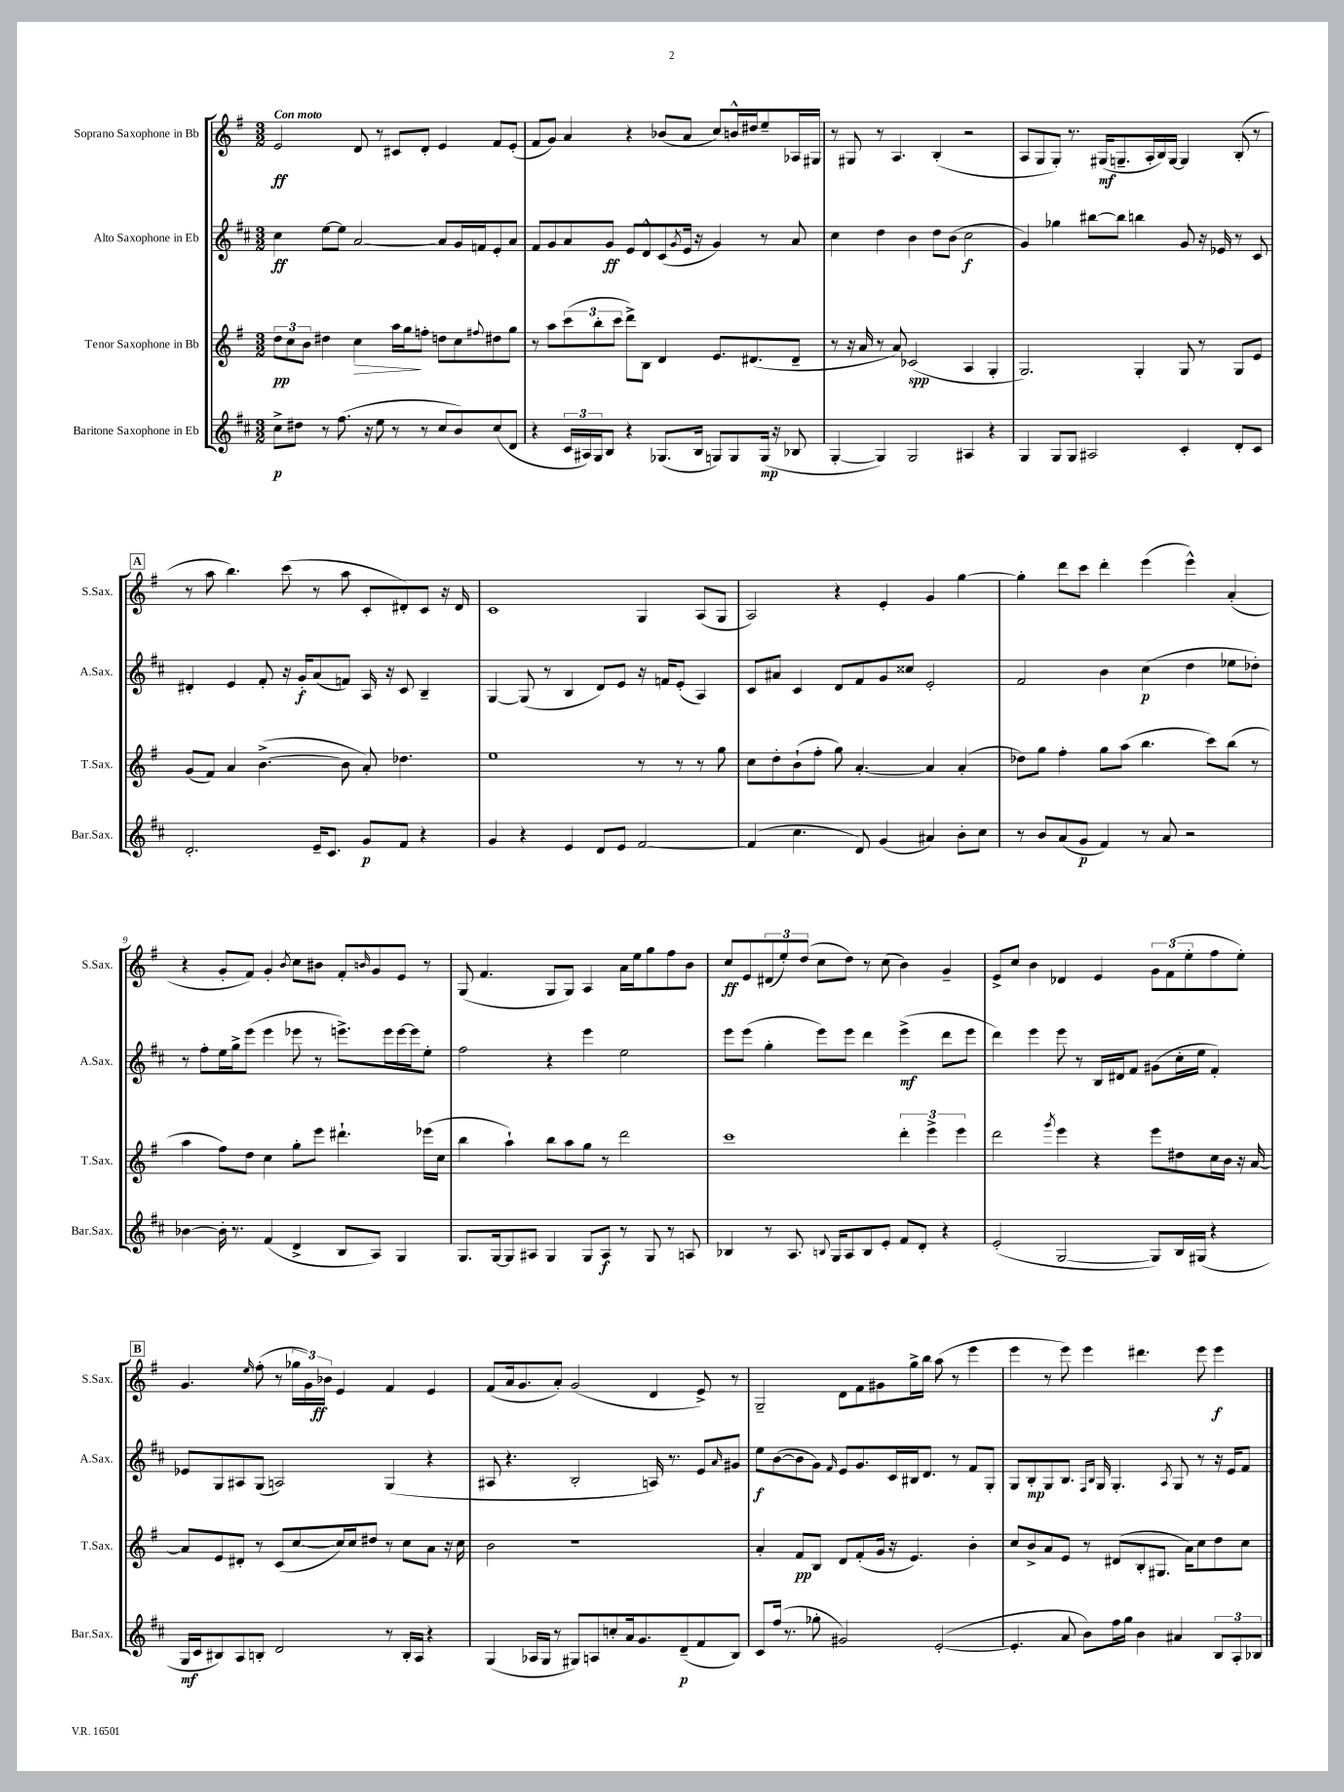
<<
\new StaffGroup <<
\new Staff = "s0" \with { instrumentName = "Soprano Saxophone in Bb" shortInstrumentName = "S.Sax." } {
    \clef treble \key g \major \numericTimeSignature \time 3/2 \tempo "Con moto"
    e'2\ff d'8 r8 cis'8 d'8-. e'4 fis'8 e'8-.( |
    fis'8 g'8) a'4 r4 bes'8( a'8 c''8) b'16-^ dis''16 e''8-- aes16 gis16 |
    r8 gis8 r8 a4. b4-.( r2 |
    a8 g8 g8-.) r8. gis16\mf( g8.-- a16-. b16) g16~ g4 b8-.( r8 |
    \mark \markup { \box "A" } r8 a''8 b''4.) c'''8( r8 a''8 c'8-. dis'8-.) c'8 r16 dis'16 |
    c'1 g4 a8( g8 |
    a2) r4 e'4-. g'4 g''4~ |
    g''4-. d'''8 c'''8 d'''4-. e'''4( e'''4-^) a'4-.( |
    r4 g'8-. fis'8) g'4-. \acciaccatura { b'8 } c''8 bis'8 fis'8-. \grace { b'16 } g'8 e'8 r8 |
    g8( fis'4. g8 g8) a4 a'16 e''16 g''8 fis''8 b'8 |
    c''8\ff e'8 \tuplet 3/2 { dis'8( e''8-.) d''8( } c''8 d''8) r8 c''8( b'4) g'4-- |
    e'8-> c''8 b'4 des'4 e'4 \tuplet 3/2 { g'8 fis'8( e''8-. } fis''8 e''8-.) |
    \mark \markup { \box "B" } g'4. \grace { e''16 } fis''8-.( r8 \tuplet 3/2 { ges''16 g'16) bes'16\ff } e'4 fis'4 e'4 |
    fis'8( a'16 g'8. a'8-.) g'2( d'4 e'8->) r8 |
    g2-- d'8 fis'8 gis'8 g''16-> b''16 a''8( r8 e'''4 |
    e'''4 r8 e'''8) e'''4 dis'''4. e'''8 e'''4\f \bar "|." |
}
\new Staff = "s1" \with { instrumentName = "Alto Saxophone in Eb" shortInstrumentName = "A.Sax." } {
    \clef treble \key d \major \numericTimeSignature \time 3/2
    cis''4\ff e''8~ e''8 a'2~ a'8 g'16 f'16 e'8-. a'8 |
    fis'8 g'8 a'8 g'8\ff e'8 d'8-^ cis'8( \acciaccatura { g'8 } e'16 r16 g'4) r8 a'8 |
    cis''4 d''4 b'4 d''8 b'8( cis''2\f |
    g'4) ges''4 bis''8~ bis''8 b''4 g'8 r16 ees'16 r8 cis'8 |
    \mark \markup { \box "A" } dis'4-. e'4 fis'8-. r16 g'16-.\f a'8( f'8) a16 r16 cis'8 b4-- |
    g4~ g8( r8 b4 d'8) e'8 r16 f'16 e'8-.( a4) |
    cis'8 ais'8 cis'4 d'8 fis'8 g'8 cisis''8 e'2-. |
    fis'2 b'4 cis''4\p( d''4 ees''8 des''8-.) |
    r8 fis''8-. e''16 g''16-> e'''8( e'''4 ees'''8 r8 e'''8.->) e'''16 e'''16~ e'''16 e''8-. |
    fis''2 r4 e'''4 e''2 |
    e'''8 e'''8( g''4-. e'''8) e'''8 d'''4 e'''4->\mf( d'''8 e'''8 |
    d'''4) e'''4 e'''8 r8 b16 dis'16 fis'8 gis'8( cis''16-. e''16 fis'4-.) |
    \mark \markup { \box "B" } ees'8 g8 ais8 g8( a2) g4( r4 |
    ais8 r4. b2-. a16) r8. e'8 \grace { a'16 } gis'8 |
    e''8\f b'8~( b'8 g'8) \grace { fis'16 } e'8 g'8. cis'16 bis16 d'8. r8 fis'8 g8-. |
    g8 b8-.\mp g8 b8. \grace { fis16 b16 } g16 g4.-. \acciaccatura { a8 } g8 r8 r16 e'16 fis'8 \bar "|." |
}
\new Staff = "s2" \with { instrumentName = "Tenor Saxophone in Bb" shortInstrumentName = "T.Sax." } {
    \clef treble \key g \major \numericTimeSignature \time 3/2
    \tuplet 3/2 { d''8\pp c''8 b'8 } dis''4 c''4\> a''16 g''16\! f''8-. d''8 c''8 \appoggiatura { fis''8 } dis''8 g''8 |
    r8 a''8 \tuplet 3/2 { c'''8( b''8-. c'''8 } d'''8->) b8 d'4 e'8. dis'8.( dis'8-- |
    r8 r16 a'16 r8 a'8) ces'2\spp( a4 g4-. |
    g2.) g4-. g8 r8 g8 e'8 |
    \mark \markup { \box "A" } g'8( fis'8) a'4 b'4.~->( b'8 a'8-.) des''4. |
    e''1 r8 r8 r8 g''8 |
    c''8 d''8-. b'8-!( fis''8-. g''8) a'4.~-. a'4 a'4-.( |
    des''8) g''8 fis''4-. g''8 a''8( b''4. c'''8) b''8( r8 |
    a''4 fis''8) d''8 c''4 g''8-. e'''8 dis'''4.-! ees'''16( c''16 |
    b''4 a''4-!) b''8 a''8 g''8 r8 d'''2 |
    c'''1 \tuplet 3/2 { d'''4-. e'''4-> e'''4 } |
    d'''2 \acciaccatura { g'''8 } e'''4 r4 e'''8 dis''8 c''16 b'16 r16 a'16~ |
    \mark \markup { \box "B" } a'8 e'8 dis'8-. r8 c'8( c''8~ c''16) c''16 dis''8 r8 c''8 a'8 r16 c''16 |
    b'2 r1 |
    a'4-. fis'8\pp b8 d'8 fis'8-.( g'16 r16 e'4.) b'4-. |
    c''8 b'8-> a'8 e'8 r8 dis'8( b8-. gis8. a'16) c''8 d''8 c''8 \bar "|." |
}
\new Staff = "s3" \with { instrumentName = "Baritone Saxophone in Eb" shortInstrumentName = "Bar.Sax." } {
    \clef treble \key d \major \numericTimeSignature \time 3/2
    cis''8->\p dis''8 r8 fis''8.( r16 e''8 r8 r8 cis''8 b'8) cis''8( d'8 |
    r4 \tuplet 3/2 { cis'16 ais16) g16 } b8 r4 ges8.( b16 g8) g8 g16\mp( r16 bes8 |
    g4~-. g4) g2 ais4 r4 |
    g4 g8 g8 ais2 cis'4-. d'8-. cis'8 |
    \mark \markup { \box "A" } d'2.-. e'16-- cis'8. g'8\p fis'8 r4 |
    g'4 r4 e'4 d'8 e'8 fis'2~ |
    fis'4( cis''4. d'8) g'4( ais'4) b'8-. cis''8 |
    r8 b'8 a'8( g'8\p fis'4) r8 a'8 r2 |
    bes'4~ bes'16-. r8. fis'4( d'4-> b8 a8) g4 |
    g8. g16~ g8 ais8 g4 g8 ais8\f r8 g8 r8 a8 |
    bes4 r8 a8. \appoggiatura { b8 } g16 a8 b8 e'8-. fis'8 d'8-. r4 |
    e'2-.( g2~ g8) b16 gis16( r4 |
    \mark \markup { \box "B" } g16\mf cis'16 bis8) a8 b8-. d'2 r8 b16-. a16 r4 |
    g4( aes16 g16 r8 gis8) a8 c''8-. a'16 g'8. d'8--\p( fis'8 b8) |
    cis'8 fis''16( r8. ges''8-. gis'2) e'2~-.( |
    e'4.-. a'8 b'8) fis''16 g''16 b'4 ais'4 \tuplet 3/2 { b8 a8-. bes8 } \bar "|." |
}
>>
>>
